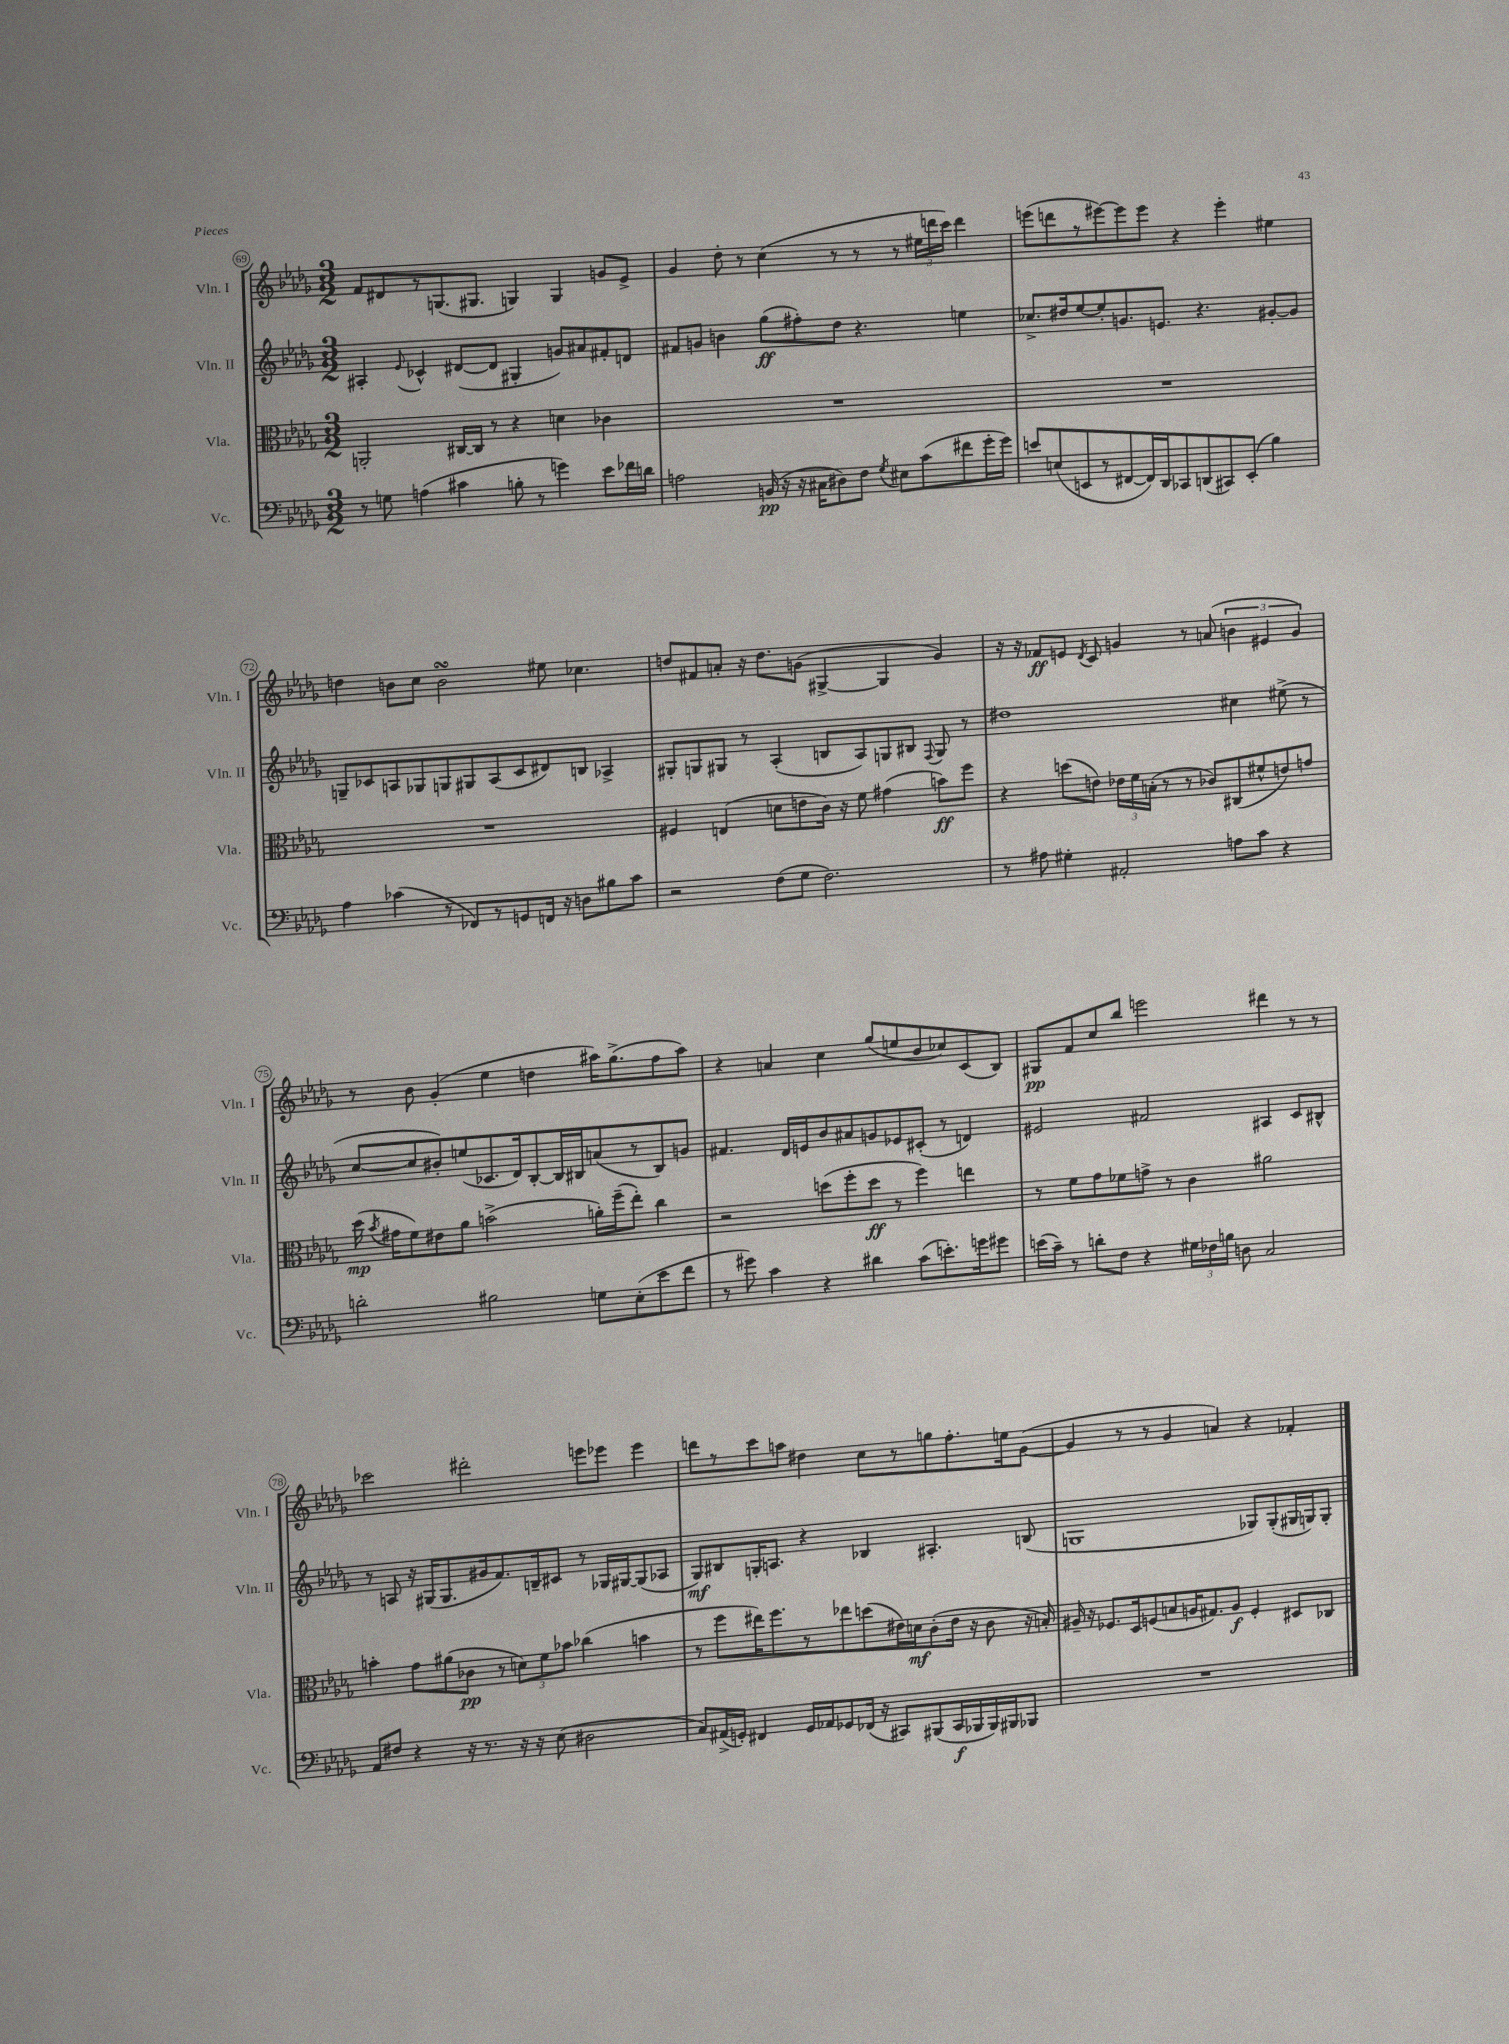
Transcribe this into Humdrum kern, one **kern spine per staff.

**kern	**kern	**kern	**kern
*staff4	*staff3	*staff2	*staff1
*clefF4	*clefC3	*clefG2	*clefG2
*k[b-e-a-d-g-]	*k[b-e-a-d-g-]	*k[b-e-a-d-g-]	*k[b-e-a-d-g-]
*M3/2	*M3/2	*M3/2	*M3/2
8r	2AA'	4A#'	8f
8G	.	.	8d#
.	.	8qqe-	.
(4A	.	4c-^^	8r
.	.	.	(8.G
4c#	[16C#	([8d#	.
.	16C#]	.	8.G#
.	8r	8d#]	.
8B'	4r	4G#'	4G)
8r	.	.	.
4g)	4d	8g)	4G
.	.	8a#	.
8e-	4c-	8f#'	8g
16f-	.	8d	8e-^
16d	.	.	.
=	=	=	=
2A	1.r	8f#	4g-
.	.	8g	.
.	.	4b	8dd-'
.	.	.	8r
(16BB	.	(8gg-	(4cc
16r	.	.	.
16r	.	8ff#')	.
16C#	.	.	.
8D#)	.	8dd-	8r
8F	.	4.r	8r
8qG-	.	.	.
8E#	.	.	8r
(8c	.	.	24ee#
.	.	.	24ddd
.	.	.	24ccc)
8f#	.	4ee	4ddd
16g-'	.	.	.
16g-)	.	.	.
=	=	=	=
8e	1.r	8.cc-^	(8eee
(8E	.	.	8ddd
.	.	16dd#	.
8EE	.	[8ee-	8r
8r	.	8ee-']	[8eee#)
[8FF#	.	8.g	8eee#]
16FF#])	.	.	8eee#
16DD-	.	8.e	.
8CC-	.	.	4r
(8DD	.	4.r	.
8CC#)	.	.	4eee#'
(8EE'	.	.	.
4B-)	.	[8g#'	4ee#
.	.	8g#]	.
=	=	=	=
4A-	1.r	8G~	4dd
.	.	8c-	.
(4c-	.	8A	8b
.	.	8G-	8cc
8r	.	8G	2b
8FF-)	.	8G#	.
8r	.	(8A	.
8GG	.	8c-	.
16FF	.	8d#)	8ee#
16r	.	.	.
8D	.	8B	4.cc-
8B#	.	4A-^	.
8c-	.	.	.
=	=	=	=
2r	4F#	8G#'	8dd
.	.	8G	8f#
.	(4E	8G#	8a'
.	.	8r	16r
.	.	.	8.dd
(8F	8d	(4A-'	.
8G-	8e	.	(8g
2.F)	16c)	8B	[4G#^
.	16r	.	.
.	8f	8A-)	.
.	(4g#	8G	4G#]
.	.	8B#	.
.	.	8qqF	.
.	8b)	8G	4g)
.	8ff	8r	.
=	=	=	=
8r	4r	1dd#	16r
.	.	.	16r
8A#	.	.	8f-
4G#'	(8dd	.	8e
.	.	.	8qd-
.	8e)	.	8c
2AA#'	24e-	.	4g
.	24f	.	.
.	(24B'	.	.
.	8r	.	.
.	8r	.	8r
.	8c-)	.	(8a
8A	(8C#	4cc#	6b
8c	8f#^^	.	.
.	.	.	6e#
4r	8e)	(8ee#^	.
.	.	.	6g)
.	8g	8r	.
=	=	=	=
2d'	(16dd-	[8cc	8r
.	8qb-	.	.
.	16g#	.	.
.	8f)	8cc]	8b-
.	8e#	8b#')	(4g-'
.	8a-	(8ee	.
2B#	(2b^	8.c-	4ee-
.	.	16d-)	.
.	.	[8B-'	4dd
.	.	16B-]	.
.	.	16B#	.
8G	16a')	(8a	16aa#)
.	(16ff~	.	(8.gg-^
(8E-'	8ee-')	8r	.
8e-	4cc	8B#)	8ff
8f	.	8g	8aa#)
=	=	=	=
8r	2r	4.f#	4r
8g#)	.	.	.
4c	.	.	4a
.	.	16d-	.
.	.	16e	.
4r	(8dd	8b-	4cc
.	8ff'	8a#	.
4d#	8dd	8g	(8gg-
.	8r	8e-	8ee
(8c	4ff)	(8c#'	8b-
8.e')	.	8r	8cc-)
.	4ee	4d)	(8c
16g	.	.	.
8g#	.	.	8B-)
=	=	=	=
(16e	8r	2e#	8G#
16c~)	.	.	.
8r	8f	.	8f
8d'	8g-	.	8cc
8F	8f-	.	8bb-
4r	8g^	2f#	2eee
.	8r	.	.
24G#	4c	.	.
24F-	.	.	.
24B	.	.	.
8D	.	.	.
2C	2a#	4A#	4ddd#
.	.	8c	8r
.	.	8B#^^	8r
=	=	=	=
8AA-	4b'	8r	2ccc-
8F#	.	8A	.
4r	8g-	16r	.
.	.	(16G#	.
.	(8a#	8.G#	.
16r	8c-	.	2ddd#'
8.r	.	16g#	.
.	8r	8.f)	.
16r	12d)	.	.
16r	.	16B~	.
.	12f	.	.
(8E-	.	8c#	.
.	12b-	.	.
2D#	(4cc-	8r	8eee
.	.	16G-	8eee-
.	.	[16G#	.
.	4b	(8G#]	4eee-
.	.	8A-	.
=	=	=	=
8C)	8r	8G-)	8ddd
(16AA#^	8ff	8B#	8r
16GG')	.	.	.
4FF#	16ee#)	16G'	8ccc
.	8.ff	8.A	.
.	.	.	8aa
16GG	8r	4r	4dd#
16AA-	.	.	.
8GG-	8ee-	.	.
(16FF-	(8dd	4B-	8cc
16r	.	.	.
8CC#)	16e#)	.	8r
.	16d	.	.
(8BBB#	(8c'	4.A#'	8gg
16CC#	16e#	.	8.ff'
16BBB-	16r	.	.
16BBB-)	8c	.	.
16BBB#	.	.	16ee
8BBB-	16r	(8B	([8g-
.	16B')	.	.
=	=	=	=
1.r	16A#~	1G	4g-]
.	16r	.	.
.	8.F-	.	.
.	.	.	8r
.	16D-	.	.
.	(8F	.	8r
.	8B	.	4g-
.	16A	.	.
.	8.G#)	.	.
.	.	.	4a)
.	8A	.	.
.	4F'	8G-)	4r
.	.	(8G-'	.
.	8D#	16G#	4f-'
.	.	16G)	.
.	8C-	8G'	.
==	==	==	==
*-	*-	*-	*-
